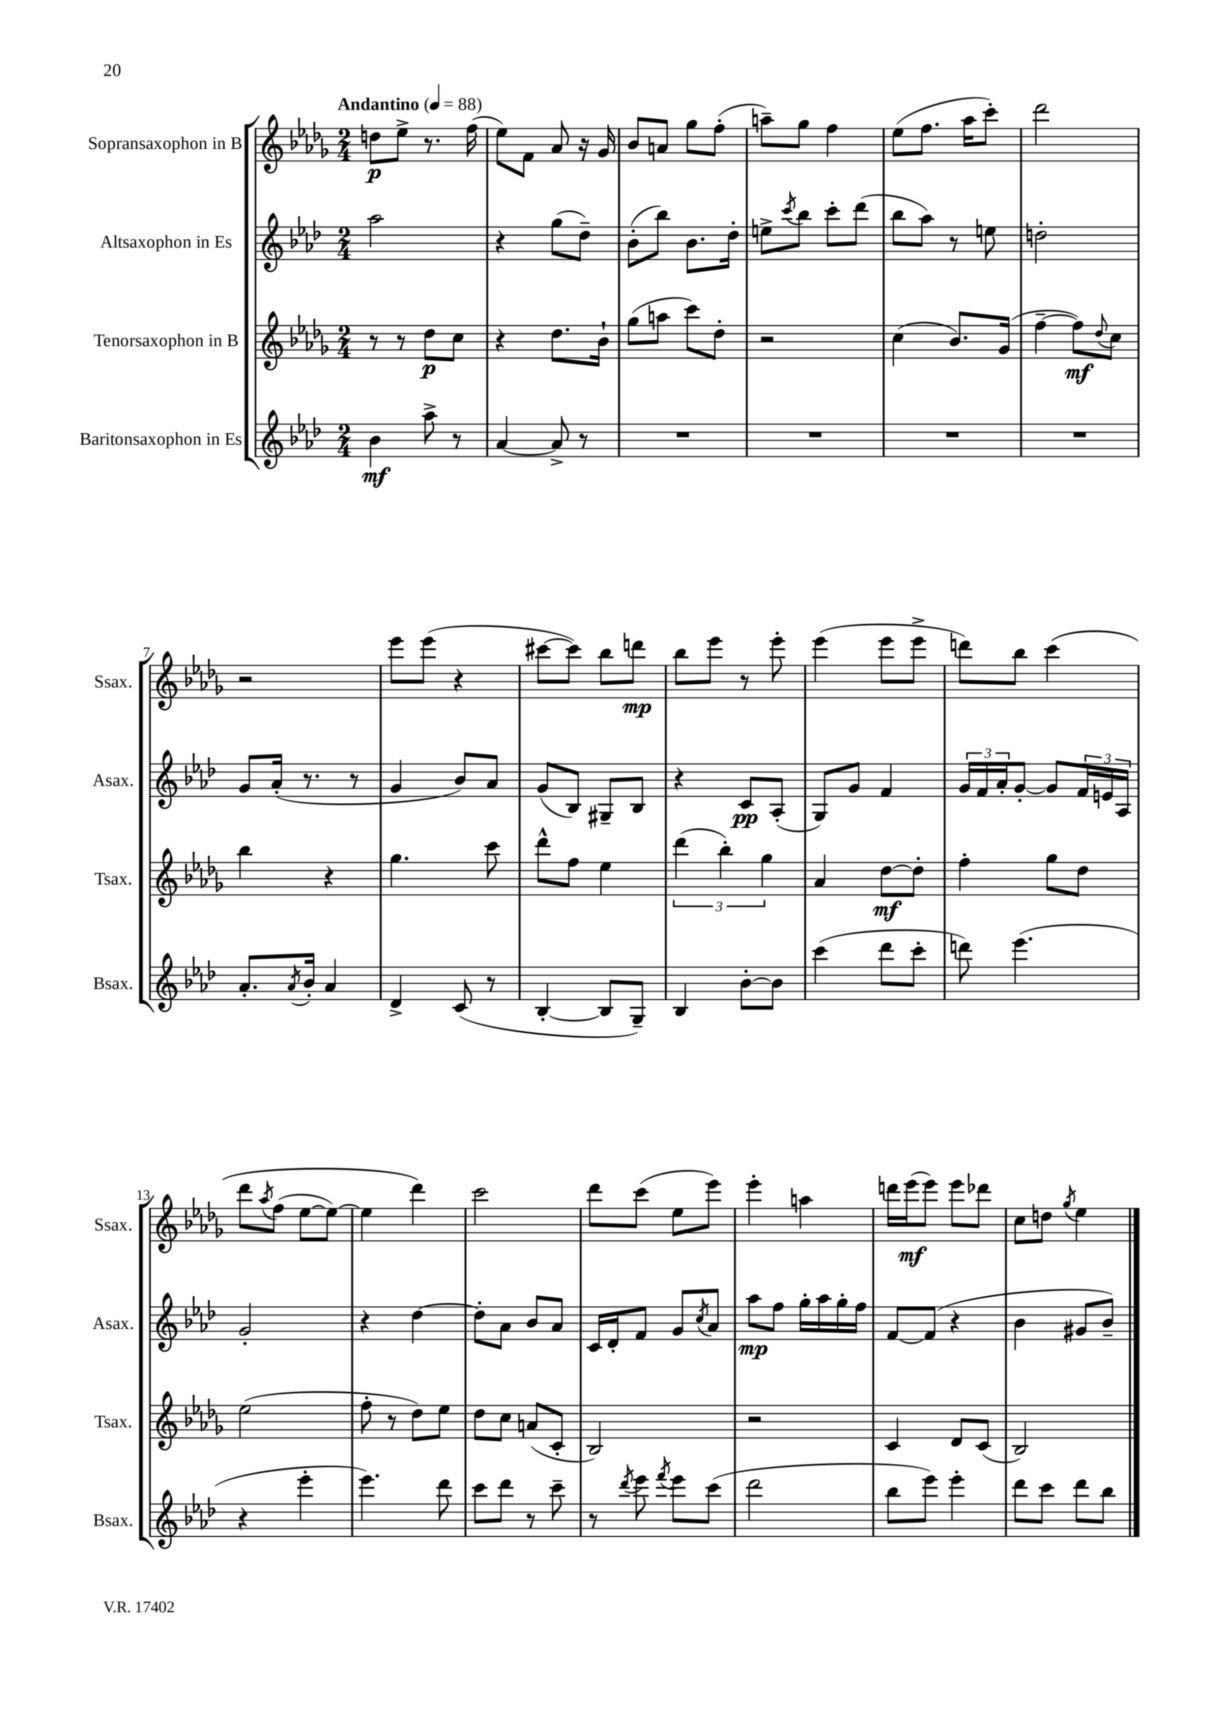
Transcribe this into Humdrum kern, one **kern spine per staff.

**kern	**kern	**kern	**kern
*staff4	*staff3	*staff2	*staff1
*clefG2	*clefG2	*clefG2	*clefG2
*k[b-e-a-d-]	*k[b-e-a-d-g-]	*k[b-e-a-d-]	*k[b-e-a-d-g-]
*M2/4	*M2/4	*M2/4	*M2/4
*MM88	*MM88	*MM88	*MM88
4b-	8r	2aa-	8dd
.	8r	.	8ee-^
8aa-^	8dd-	.	8.r
8r	8cc	.	.
.	.	.	(16ff
=	=	=	=
[4a-	4r	4r	8ee-)
.	.	.	8f
8a-^]	8.dd-	(8gg	8a-
8r	.	8dd-~)	16r
.	16b-`	.	16g-
=	=	=	=
2r	(8gg-	(8b-'	8b-
.	8aa	8bb-)	8a
.	8ccc)	8.b-	8gg-
.	8dd-'	.	(8ff'
.	.	16dd-'	.
=	=	=	=
2r	2r	8ee^	8aa~)
.	.	8qccc	.
.	.	8bb-	8gg-
.	.	8ccc'	4ff
.	.	(8ddd-	.
=	=	=	=
2r	(4cc	8bb-	(8ee-
.	.	8aa-)	8.ff
.	8.b-)	8r	.
.	.	.	16aa-
.	.	8ee	8ccc')
.	(16g-	.	.
=	=	=	=
2r	[4ff~	2dd'	2ddd-
.	8ff])	.	.
.	8qqdd-	.	.
.	8cc	.	.
=	=	=	=
8.a-'	4bb-	8g	2r
.	.	(16a-'	.
8qa-	.	.	.
16b-'	.	8.r	.
4a-	4r	.	.
.	.	8r	.
=	=	=	=
4d-^	4.gg-	4g	8eee-
.	.	.	(8eee-
(8c	.	8b-)	4r
8r	8ccc	8a-	.
=	=	=	=
[4B-'	8ddd-^^	(8g	[8ccc#
.	8ff	8B-)	8ccc#])
8B-]	4ee-	8G#~	8bb-
8G~)	.	8B-	8ddd
=	=	=	=
4B-	(6ddd-	4r	8bb-
.	.	.	8eee-
.	6bb-')	.	.
[8b-'	.	8c	8r
.	6gg-	.	.
8b-]	.	(8A-'	8eee-'
=	=	=	=
(4ccc	4a-	8G)	(4eee-
.	.	8g	.
8ddd-	[8dd-	4f	8eee-
8ccc'	8dd-']	.	8eee-^
=	=	=	=
8ddd)	4ff'	24g	8ddd)
.	.	24f	.
.	.	24a-'	.
(4.eee-	.	[8g'	8bb-
.	8gg-	8g]	&(4ccc
.	8dd-	24f	.
.	.	24e	.
.	.	24A-	.
=	=	=	=
4r	(2ee-	2g'	8ddd-
.	.	.	8qaa-
.	.	.	(8ff
4eee-'	.	.	[8ee-
.	.	.	8ee-_)
=	=	=	=
4.eee-)	8ff'	4r	4ee-]
.	8r	.	.
.	8dd-)	[4dd-	4ddd-&)
8ddd-	8ee-	.	.
=	=	=	=
8ccc	8dd-	8dd-']	2ccc
8ddd-	8cc	8a-	.
8r	(8a	8b-	.
8ccc~	8c'	8a-	.
=	=	=	=
8r	2B-)	16c	8ddd-
.	.	16d-'	.
8qddd-	.	.	.
8eee-	.	8f	(8ccc
8qfff	.	.	.
8eee-	.	8g	8ee-
.	.	8qcc	.
(8ccc	.	8a-	8eee-)
=	=	=	=
2ddd-	2r	8aa-	4eee-'
.	.	8ff	.
.	.	16gg'	4aa
.	.	16aa-	.
.	.	16gg'	.
.	.	16ff	.
=	=	=	=
8bb-	4c	[8f	16ddd
.	.	.	(16eee-
8eee-)	.	(8f]	8eee-)
4eee-'	8d-	4r	8eee-
.	(8c	.	8ddd-
=	=	=	=
8ddd-	2B-)	4b-	8cc
8ccc	.	.	8dd
.	.	.	8qgg-
8ddd-	.	8g#	4ee-
8bb-	.	8b-~)	.
==	==	==	==
*-	*-	*-	*-
